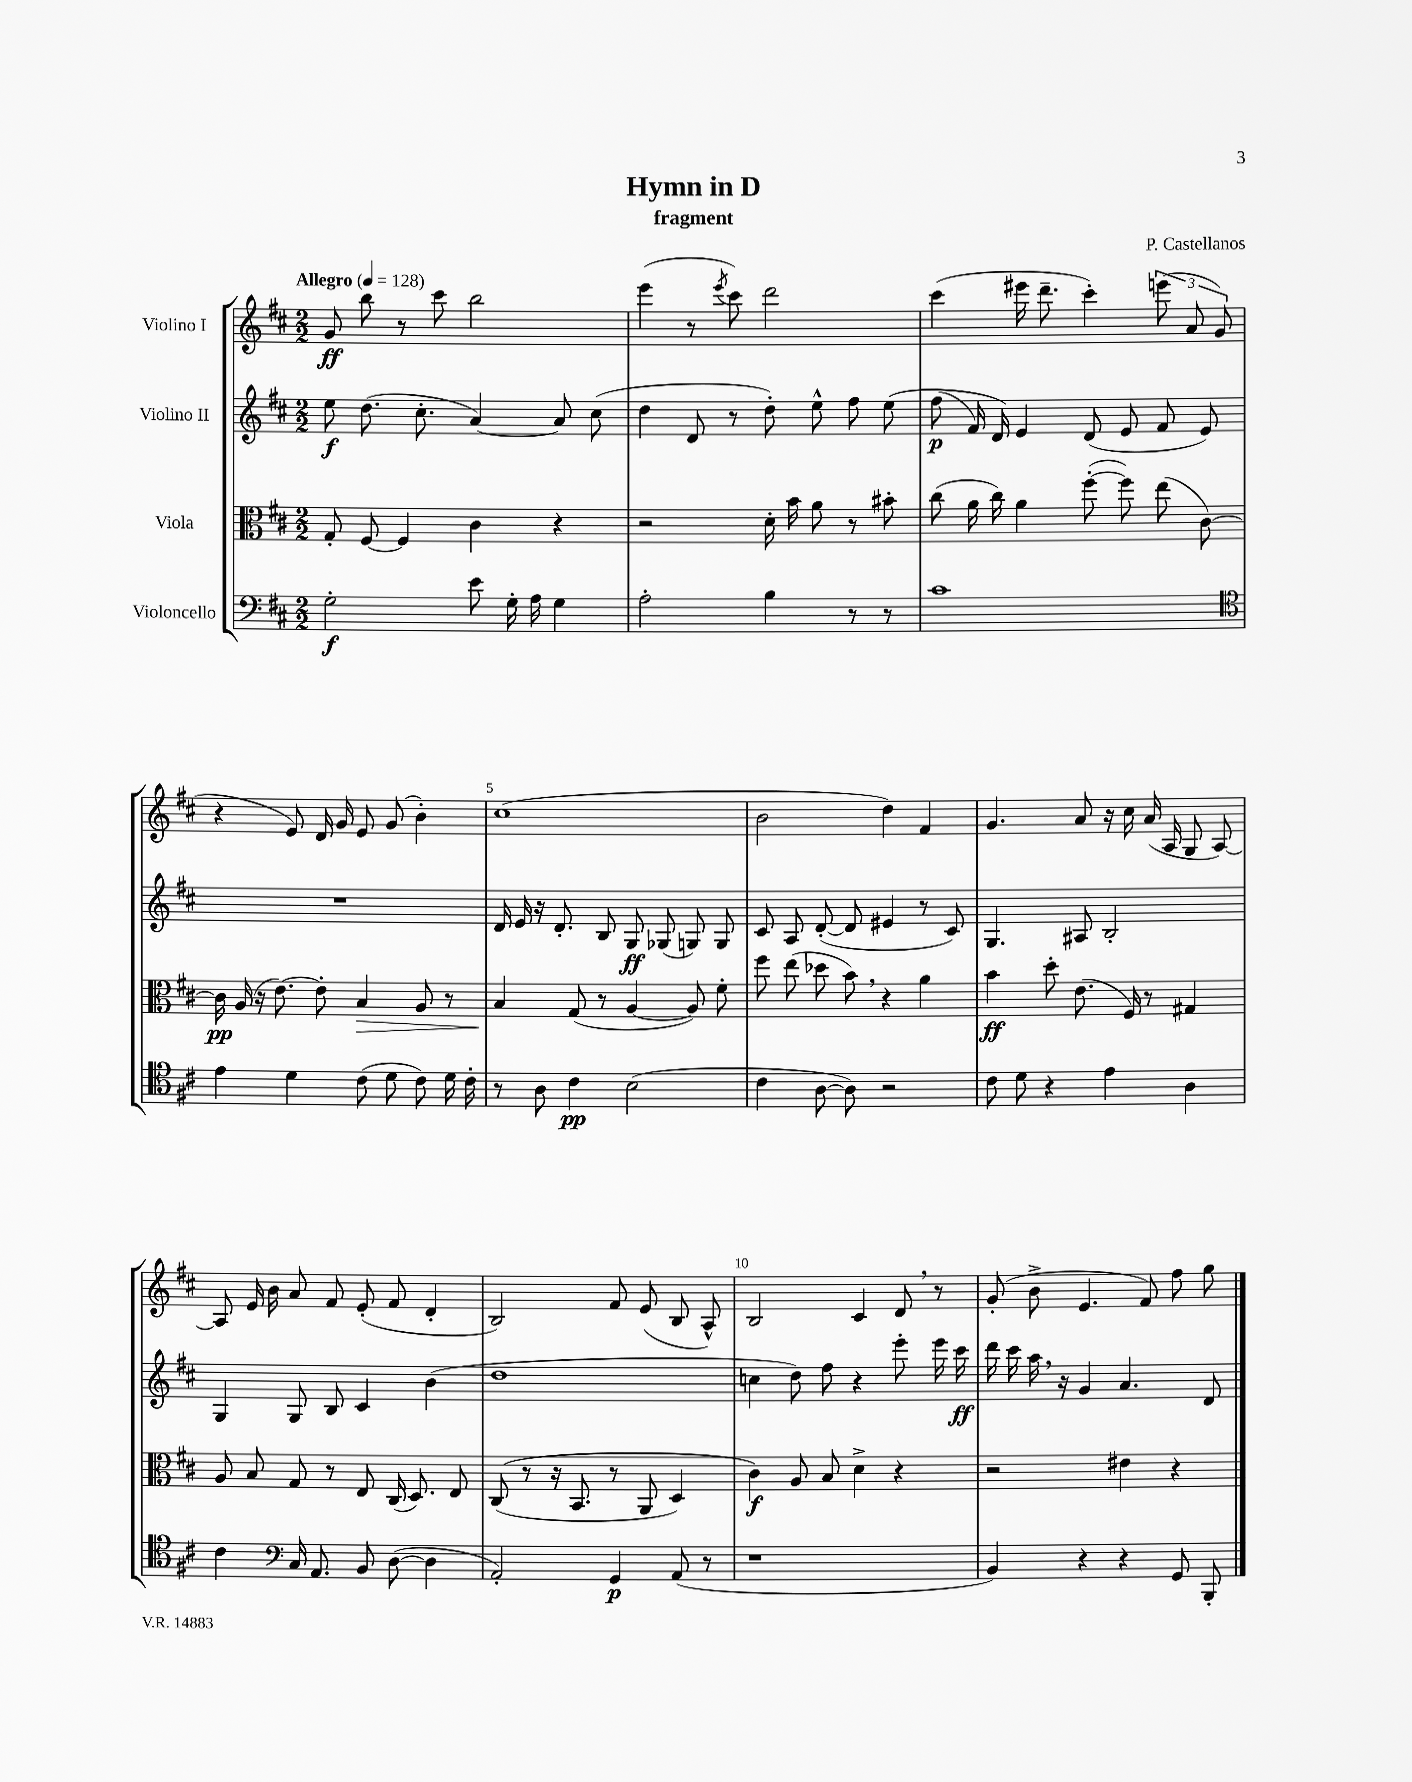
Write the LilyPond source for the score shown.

\header { title = "Hymn in D" composer = "P. Castellanos" subtitle = "fragment" }
<<
\new StaffGroup <<
\new Staff = "s0" \with { instrumentName = "Violino I" } {
    \clef treble \key d \major \numericTimeSignature \time 2/2 \tempo "Allegro" 4 = 128
    \autoBeamOff g'8\ff b''8 r8 cis'''8 b''2 |
    e'''4( r8 \acciaccatura { e'''8 } cis'''8) d'''2 |
    cis'''4( eis'''16 d'''8.-- cis'''4-.) \tuplet 3/2 { e'''8( a'8 g'8 } |
    r4 e'8) d'16 g'16 e'8 g'8( b'4-.) |
    cis''1( |
    b'2 d''4) fis'4 |
    g'4. a'8 r16 cis''16 a'16( a16 g8 a8~) |
    a8 e'16 b'16 a'8 fis'8 e'8-.( fis'8 d'4-. |
    b2) fis'8 e'8( b8 a8-^) |
    b2 cis'4 d'8 \breathe r8 |
    g'8-.( b'8-> e'4. fis'8) fis''8 g''8 \bar "|." |
}
\new Staff = "s1" \with { instrumentName = "Violino II" } {
    \clef treble \key d \major \numericTimeSignature \time 2/2
    \autoBeamOff e''8\f d''8.( cis''8.-. a'4~) a'8 cis''8( |
    d''4 d'8 r8 d''8-.) e''8-^ fis''8 e''8\( |
    fis''8\p( fis'16) d'16\) e'4 d'8( e'8 fis'8 e'8) |
    R1 |
    d'16 e'16 r16 d'8.-. b8 g8\ff ges8( g8) g8 |
    cis'8 a8 d'8~-.( d'8 eis'4 r8 cis'8) |
    g4. ais8 b2-. |
    g4 g8 b8 cis'4 b'4( |
    d''1 |
    c''4 d''8) fis''8 r4 e'''8-. e'''16 cis'''16\ff |
    d'''16 cis'''16 a''16 \breathe r16 g'4 a'4. d'8 \bar "|." |
}
\new Staff = "s2" \with { instrumentName = "Viola" } {
    \clef alto \key d \major \numericTimeSignature \time 2/2
    \autoBeamOff g8-. fis8~ fis4 cis'4 r4 |
    r2 d'16-. b'16 a'8 r8 bis'8-. |
    cis''8( a'16 cis''16) a'4 fis''8~-.( fis''8) e''8( cis'8~) |
    cis'16\pp a16( r16 e'8.~) e'8-. b4\> a8 r8 |
    b4\! g8( r8 a4~ a8) fis'8-. |
    fis''8 e''8( des''8 b'8) \breathe r4 a'4 |
    b'4\ff d''8-. e'8.( fis16) r8 gis4 |
    a8 b8 g8 r8 e8 cis16( d8.) e8 |
    cis8(\( r8 r16 b,8. r8 a,8 d4) |
    cis'4\f\) a8 b8 d'4-> r4 |
    r2 eis'4 r4 \bar "|." |
}
\new Staff = "s3" \with { instrumentName = "Violoncello" } {
    \clef bass \key d \major \numericTimeSignature \time 2/2
    \autoBeamOff g2-.\f e'8 g16-. a16 g4 |
    a2-. b4 r8 r8 |
    cis'1 |
    \clef tenor e'4 d'4 cis'8( d'8 cis'8) d'16 cis'16-. |
    r8 a8 cis'4\pp b2( |
    cis'4 a8~ a8) r2 |
    cis'8 d'8 r4 e'4 a4 |
    cis'4 \clef bass cis16 a,8. b,8 d8~( d4 |
    a,2-.) g,4\p a,8( r8 |
    r1 |
    b,4) r4 r4 g,8 b,,8-. \bar "|." |
}
>>
>>
\layout { \context { \Score \override BarNumber.break-visibility = ##(#f #t #t) barNumberVisibility = #(every-nth-bar-number-visible 5) } }
